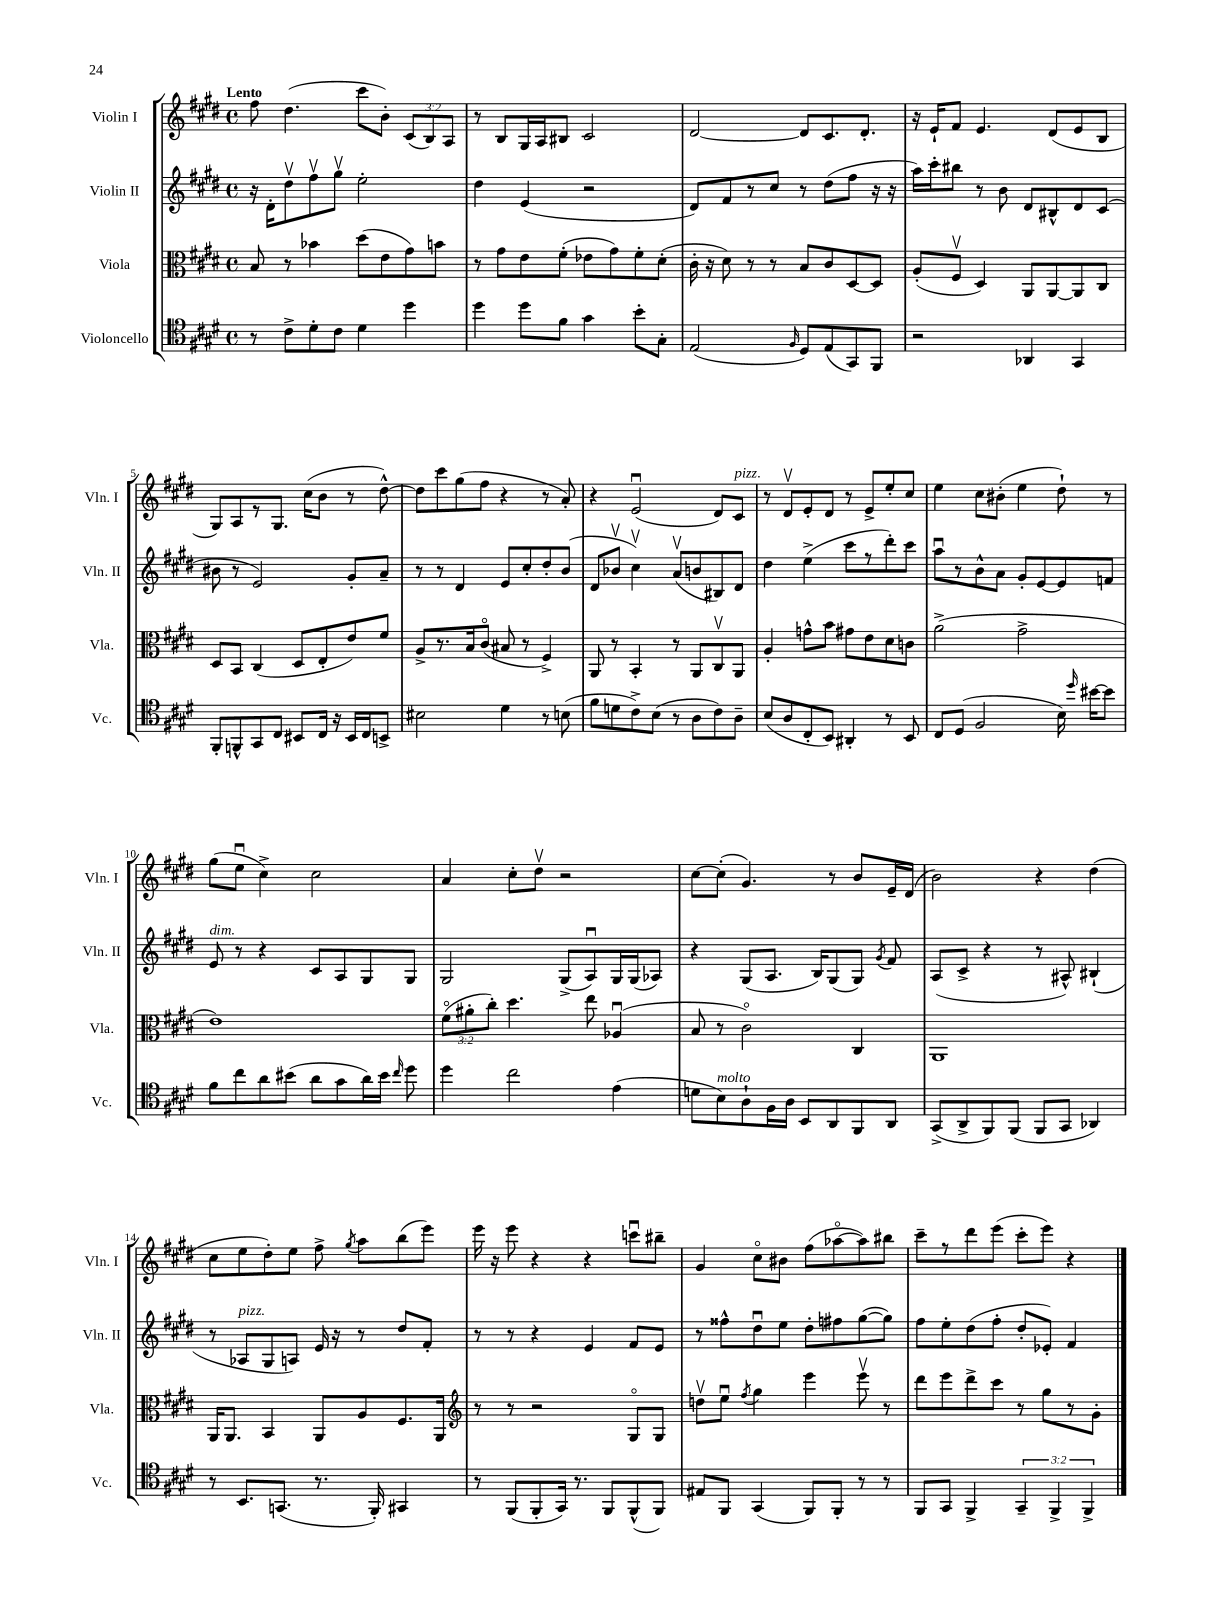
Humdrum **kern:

**kern	**kern	**kern	**kern
*staff4	*staff3	*staff2	*staff1
*clefC4	*clefC3	*clefG2	*clefG2
*k[f#c#g#d#]	*k[f#c#g#d#]	*k[f#c#g#d#]	*k[f#c#g#d#]
*M4/4	*M4/4	*M4/4	*M4/4
*met(c)	*met(c)	*met(c)	*met(c)
8r	8B	16r	8ff#
.	.	16d#'	.
8c#^	8r	8dd#v	(4.dd#
8d#'	4b-	8ff#v	.
8c#	.	8gg#v	.
4d#	(8dd#	2ee'	8ccc#
.	8e	.	8b')
4dd#	8g#)	.	(12c#
.	.	.	12B)
.	8b	.	.
.	.	.	12A
=	=	=	=
4dd#	8r	4dd#	8r
.	8g#	.	8B
8dd#	8e	(4e	16G#
.	.	.	16A
8f#	(8f#'	.	8B#
4g#	8e-	2r	2c#
.	8g#)	.	.
8b'	8f#'	.	.
8G#'	(8d#'	.	.
=	=	=	=
(2E	16c#'	8d#)	[2d#
.	16r	.	.
.	8d#)	8f#	.
.	8r	8r	.
.	8r	8cc#	.
16qqF#	.	.	.
8D#)	8B	8r	8d#]
(8E	8c#	(8dd#	8.c#
8GG#)	[8D#	8ff#	.
.	.	.	8.d#'
8FF#	8D#]	16r	.
.	.	16r	.
=	=	=	=
2r	(8A'	16aa)	16r
.	.	16ccc#'	16e`
.	8F#v	8bb#	8f#
.	4D#)	8r	4.e
.	.	8b	.
4AA-	8AA	8d#	.
.	[8AA	8B#^^	(8d#
4GG#	8AA]	8d#	8e
.	8C#	(8c#	8B
=	=	=	=
8FF#'	8D#	8b#	8G#)
8FF^^	8BB	8r	8A
8GG#	(4C#	2e)	8r
8C#	.	.	8.G#
8BB#	8D#	.	.
.	.	.	(16cc#
16C#	8E'	.	8b
16r	.	.	.
16BB#	8e)	8g#'	8r
16C#	.	.	.
8BB^	8f#	8a~	[8dd#^^)
=	=	=	=
2B#	8A^	8r	8dd#]
.	8.r	8r	8ccc#
.	.	4d#	(8gg#
.	16B	.	.
.	(8c#o	.	8ff#
4d#	8B#	8e	4r
.	8r	8cc#'	.
8r	4F#^)	8dd#'	8r
(8B	.	(8b	8a')
=	=	=	=
8f#	8AA	8d#	4r
8d	8r	8b-v	.
8c#^)	4BB'	4cc#v)	(2eu
(8B	.	.	.
8r	8r	(8av	.
8A	8AA	8b	.
8c#)	8C#v	8B#)	8d#)
8A~	8AA	8d#	8c#
=	=	=	=
(8B	4A'	4dd#	8r
8A	.	.	8d#v
8C#'	8g^^	(4ee^	8e'
8BB)	8b	.	8d#
4AA#'	8g#	8ccc#	8r
.	8e	8r	8e^
8r	8d#	8ddd#')	8ee'
8BB	8c	8ccc#	8cc#
=	=	=	=
8C#	(2a^	8aau	4ee
(8D#	.	8r	.
2F#	.	8b^^	8cc#
.	.	8a	(8b#'
.	2g#^	8g#'	4ee
.	.	[8e	.
16B)	.	8e]	8dd#`)
16qqdd#	.	.	.
[16b#	.	.	.
8b#]	.	8f	8r
=	=	=	=
8f#	1e)	8e	(8gg#
8cc#	.	8r	8eeu
8a	.	4r	4cc#^)
(8b#	.	.	.
8a	.	8c#	2cc#
8g#	.	8A	.
16a)	.	8G#	.
16b#	.	.	.
16qqcc#	.	.	.
8dd#	.	8G#	.
=	=	=	=
4dd#	(12f#o	2G#	4a
.	12a#'	.	.
.	12cc#')	.	.
2cc#	4.dd#	.	8cc#'
.	.	.	8dd#v
.	.	(8G#^	2r
.	8ee	8Au)	.
(4e	(4A-u	16G#	.
.	.	(16G#	.
.	.	8A-)	.
=	=	=	=
8d	8B	4r	[8cc#
8B)	8r	.	(8cc#']
8A`	2c#o)	(8G#	4.g#)
16F#	.	8.A	.
16A	.	.	.
8BB	.	.	.
.	.	16B)	.
8AA	.	(8G#	8r
8FF#	4C#	8G#)	8b
.	.	8qg#	.
8AA	.	8f#	16e~
.	.	.	(16d#
=	=	=	=
(8GG#^	1AA	(8A	2b)
8AA^	.	8c#^	.
8FF#)	.	4r	.
(8FF#	.	.	.
8FF#	.	8r	4r
8GG#	.	8A#^^)	.
4AA-)	.	(4B#`	(4dd#
=	=	=	=
8r	16AA	8r	8cc#
.	8.AA	.	.
8.BB	.	8A-	8ee
.	4BB	8G#	8dd#')
(8.GG	.	.	.
.	.	8A)	8ee
8.r	8AA	16e	8ff#^
.	.	16r	.
.	.	.	8qgg#
.	8A	8r	8aa
16FF#')	.	.	.
4GG#	8.F#	8dd#	(8bb
.	.	8f#'	8eee)
.	16AA	.	.
=	=	=	=
*	*clefG2	*	*
8r	8r	8r	16eee
.	.	.	16r
(8FF#	8r	8r	8eee
8FF#'	2r	4r	4r
16GG#)	.	.	.
8.r	.	.	.
.	.	4e	4r
8FF#	.	.	.
(8FF#^^	8G#o	8f#	8cccu
8FF#)	8G#	8e	8bb#~
=	=	=	=
8E#	8ddv	8r	4g#
8FF#	8eeu	8ff##^^	.
.	8qff#	.	.
(4GG#	4gg#	8dd#u	8cc#o
.	.	8ee	8b#
8FF#)	4eee	8dd#'	(8ff#
8FF#'	.	8ff#	[8aa-o
8r	8eeev	([8gg#	8aa-])
8r	8r	8gg#])	8bb#
=	=	=	=
8FF#	8ddd#	8ff#	8ccc#~
8GG#	8eee	8ee'	8r
4FF#^	8ddd#^	(8dd#	8ddd#
.	8ccc#	8ff#'	(8eee
6GG#~	8r	8dd#'	8ccc#'
.	8gg#	8e-')	8eee)
6FF#^	.	.	.
.	8r	4f#	4r
6FF#^	.	.	.
.	8g#'	.	.
==	==	==	==
*-	*-	*-	*-
